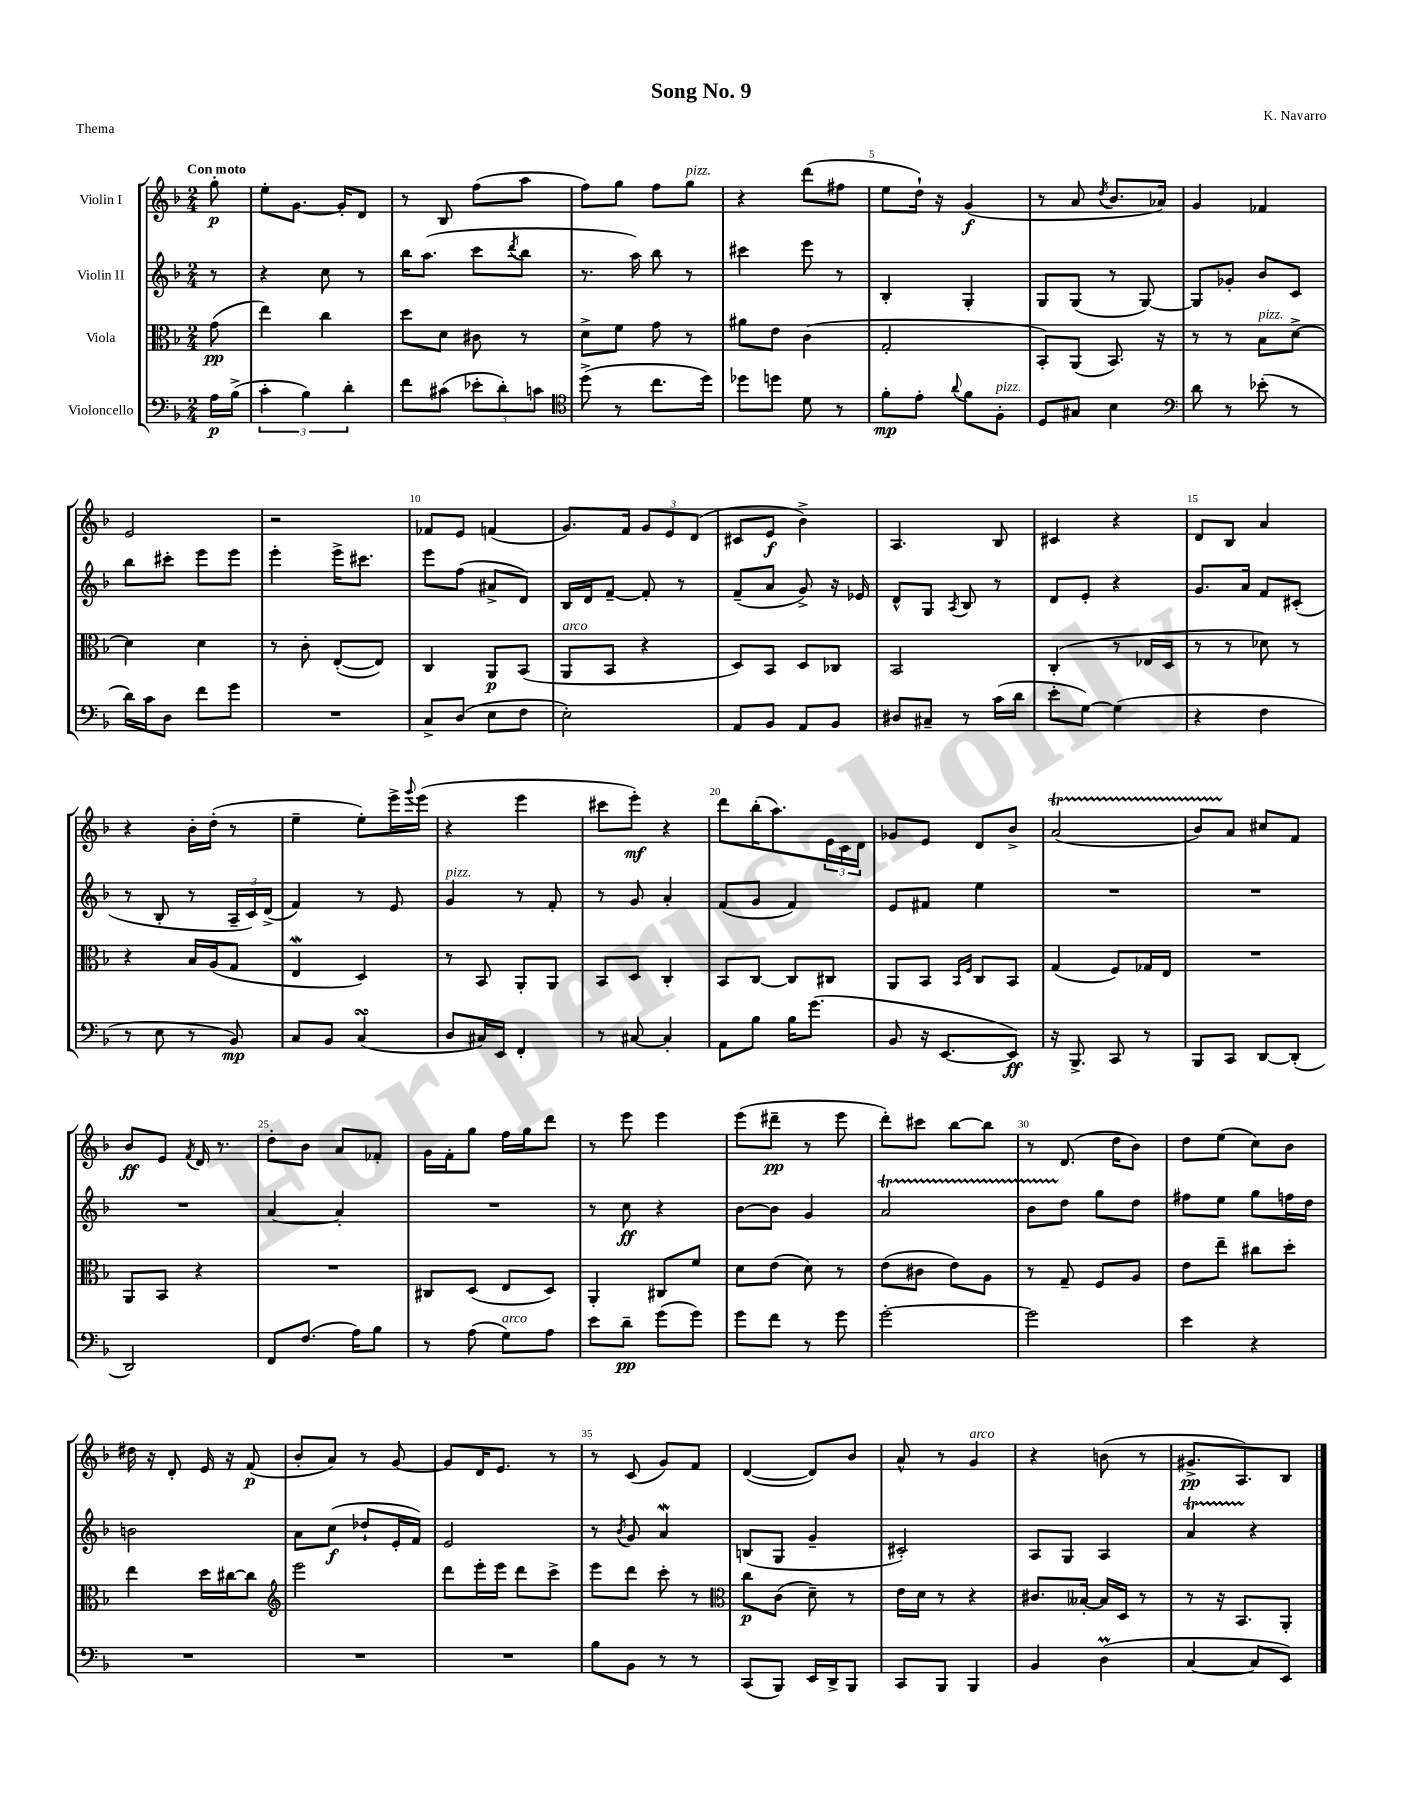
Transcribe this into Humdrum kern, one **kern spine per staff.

**kern	**dynam	**kern	**dynam	**kern	**dynam	**kern	**dynam
*part4	*part4	*part3	*part3	*part2	*part2	*part1	*part1
*staff4	*staff4	*staff3	*staff3	*staff2	*staff2	*staff1	*staff1
*I"Violoncello	*	*I"Viola	*	*I"Violin II	*	*I"Violin I	*
*clefF4	*	*clefC3	*	*clefG2	*	*clefG2	*
*k[b-]	*	*k[b-]	*	*k[b-]	*	*k[b-]	*
*M2/4	*	*M2/4	*	*M2/4	*	*M2/4	*
=	=	=	=	=	=	=	=
!	!	!	!	!	!	!LO:TX:a:B:t=Con moto	!
16A\LL	p	(8g\	pp	8r	.	8gg'\	p
(16B-^\JJ	.	.	.	.	.	.	.
=1	=1	=1	=1	=1	=1	=1	=1
6c'\	.	4ee\)	.	4r	.	8ee'\L	.
.	.	.	.	.	.	[8.g\J	.
6B-\)	.	.	.	.	.	.	.
.	.	4cc\	.	8cc\	.	.	.
.	.	.	.	.	.	16g'/KL]	.
6d'\	.	.	.	.	.	.	.
.	.	.	.	8r	.	8d/J	.
=2	=2	=2	=2	=2	=2	=2	=2
8f\L	.	8dd\L	.	16bb-\KL	.	8r	.
.	.	.	.	(8.aa\J	.	.	.
(8c#X\J	.	8d\J	.	.	.	8B-/	.
12e-X'\L	.	8c#X\	.	8ccc\L	.	(8ff\L	.
12d'\)	.	.	.	.	.	.	.
.	.	.	.	8qddd/	.	.	.
.	.	8r	.	8bb-\J	.	8aa\J	.
12cn\J	.	.	.	.	.	.	.
=3	=3	=3	=3	=3	=3	=3	=3
*clefC4	*	*	*	*	*	*	*
(8dd^\	.	8d^\L	.	8.r	.	8ff\L)	.
8r	.	8f\J	.	.	.	8gg\J	.
.	.	.	.	16aa\)	.	.	.
8.cc\L	.	8g\	.	8bb-\	.	8ff\L	.
!	!	!	!	!	!	!LO:TX:a:i:t=pizz.	!
.	.	8r	.	8r	.	8gg\J	.
16dd\Jk)	.	.	.	.	.	.	.
=4	=4	=4	=4	=4	=4	=4	=4
8dd-X\L	.	8a#X\L	.	4ccc#X\	.	4r	.
8ddn\J	.	8e\J	.	.	.	.	.
8d\	.	(4c\	.	8eee\	.	(8ddd\L	.
8r	.	.	.	8r	.	8ff#X\J	.
=5	=5	=5	=5	=5	=5	=5	=5
8f'\L	mp	2G'/	.	4B-'/	.	8ee\L	.
8e'\J	.	.	.	.	.	16dd`\Jk)	.
.	.	.	.	.	.	16r	.
8qqa/	.	.	.	.	.	.	.
8f\L	.	.	.	4G'/	.	(4g/	f
!LO:TX:a:i:t=pizz.	!	!	!	!	!	!	!
8F'\J	.	.	.	.	.	.	.
=6	=6	=6	=6	=6	=6	=6	=6
8D/L	.	8BB-'/L)	.	8G/L	.	8r	.
8G#X/J	.	(8AA/J	.	(8G/J	.	8a/	.
.	.	.	.	.	.	8qdd/	.
4B-\	.	8.BB-/)	.	8r	.	8.b-/L	.
.	.	.	.	[8G/)	.	.	.
.	.	16r	.	.	.	16a-X/Jk)	.
=7	=7	=7	=7	=7	=7	=7	=7
*clefF4	*	*	*	*	*	*	*
8d\	.	8r	.	8G/L]	.	4g/	.
8r	.	8r	.	8g-X'/J	.	.	.
!	!	!LO:TX:a:i:t=pizz.	!	!	!	!	!
(8e-X'\	.	8B-\L	.	8b-/L	.	4f-X/	.
8r	.	[8d^\J	.	8c/J	.	.	.
!!LO:LB:g=z
=8	=8	=8	=8	=8	=8	=8	=8
16d\LL)	.	4d\]	.	8bb-\L	.	2e/	.
16c\J	.	.	.	.	.	.	.
8D\J	.	.	.	8ccc#X'\J	.	.	.
8f\L	.	4d\	.	8eee\L	.	.	.
8g\J	.	.	.	8eee\J	.	.	.
=9	=9	=9	=9	=9	=9	=9	=9
2r	.	8r	.	4eee'\	.	2r	.
.	.	8c'\	.	.	.	.	.
.	.	([8E'/L	.	16eee^\KL	.	.	.
.	.	.	.	8.ccc#X\J	.	.	.
.	.	8E/J])	.	.	.	.	.
=10	=10	=10	=10	=10	=10	=10	=10
8C^/L	.	4C/	.	8eee\L	.	8f-X/L	.
(8D/J	.	.	.	(8ff\J	.	8e/J	.
8E\L	.	8AA/L	p	8a#X^/L	.	(4fn/	.
8F\J	.	(8BB-/J	.	8d/J)	.	.	.
=11	=11	=11	=11	=11	=11	=11	=11
!	!	!LO:TX:a:i:t=arco	!	!	!	!	!
2E'\)	.	8AA/L	.	16B-/LL	.	8.g/L)	.
.	.	.	.	16d/J	.	.	.
.	.	8BB-/J	.	[8f~/J	.	.	.
.	.	.	.	.	.	16f/Jk	.
.	.	4r	.	8f'/]	.	12g/L	.
.	.	.	.	.	.	12e/	.
.	.	.	.	8r	.	.	.
.	.	.	.	.	.	(12d/J	.
=12	=12	=12	=12	=12	=12	=12	=12
8AA/L	.	8D/L)	.	(8f~/L	.	8c#X/L	.
8BB-/J	.	8BB-/J	.	8a/J	.	8e/J	f
8AA/L	.	8D/L	.	8g^/)	.	4b-^\)	.
8BB-/J	.	8C-X/J	.	16r	.	.	.
.	.	.	.	16e-X/	.	.	.
=13	=13	=13	=13	=13	=13	=13	=13
8D#X/L	.	2BB-/	.	8d^^/L	.	4.A/	.
8C#X~/J	.	.	.	8G/J	.	.	.
.	.	.	.	8qA/	.	.	.
8r	.	.	.	8B-/	.	.	.
(16c\LL	.	.	.	8r	.	8B-/	.
16d\JJ	.	.	.	.	.	.	.
=14	=14	=14	=14	=14	=14	=14	=14
8e'\L	.	(4C'/	.	8d/L	.	4c#X/	.
[8G\J)	.	.	.	8e'/J	.	.	.
(4G\]	.	8r	.	4r	.	4r	.
.	.	16E-X/LL	.	.	.	.	.
.	.	16D/JJ	.	.	.	.	.
=15	=15	=15	=15	=15	=15	=15	=15
4r	.	8r	.	8.g/L	.	8d/L	.
.	.	8r	.	.	.	8B-/J	.
.	.	.	.	16a/Jk	.	.	.
4F\	.	8d-X\)	.	8f/L	.	4a/	.
.	.	8r	.	(8c#X'/J	.	.	.
!!LO:LB:g=z
=16	=16	=16	=16	=16	=16	=16	=16
8r	.	4r	.	8r	.	4r	.
8E\	.	.	.	8B-'/	.	.	.
8r	.	16B-/LL	.	8r	.	16b-'\LL	.
.	.	(16A/J	.	.	.	(16dd'\JJ	.
8BB-/)	mp	8G/J	.	24A~/LL	.	8r	.
.	.	.	.	24c/)	.	.	.
.	.	.	.	(24d^/JJ	.	.	.
=17	=17	=17	=17	=17	=17	=17	=17
8C/L	.	4EW/	.	4f/)	.	4ee~\	.
8BB-/J	.	.	.	.	.	.	.
(4CsSSS/	.	4D/)	.	8r	.	8ee'\L)	.
.	.	.	.	8e/	.	16eee^\L	.
.	.	.	.	.	.	8qqggg/	.
.	.	.	.	.	.	(16eee\JJ	.
=18	=18	=18	=18	=18	=18	=18	=18
!	!	!	!	!LO:TX:a:i:t=pizz.	!	!	!
8D/L	.	8r	.	4g/	.	4r	.
16C#X/L)	.	8BB-/	.	.	.	.	.
16EE/JJ	.	.	.	.	.	.	.
4FF'/	.	8AA'/L	.	8r	.	4eee\	.
.	.	8AA/J	.	8f'/	.	.	.
=19	=19	=19	=19	=19	=19	=19	=19
8r	.	8BB-/L	.	8r	.	8ccc#X\L	.
[8C#X/	.	8D/J	.	8g/	.	8eee'\J)	mf
4C#'/]	.	4C'/	.	4a'/	.	4r	.
=20	=20	=20	=20	=20	=20	=20	=20
8AA\L	.	8BB-/L	.	(8f/L	.	8ddd\L	.
8B-\J	.	[8C/J	.	8g/J	.	(16bb-'\K	.
.	.	.	.	.	.	8.aa\)	.
16B-\KL	.	8C/L]	.	4f/)	.	.	.
(8.g\J	.	.	.	.	.	.	.
.	.	8C#X/J	.	.	.	24e\L	.
.	.	.	.	.	.	24c\	.
.	.	.	.	.	.	24d\JJ	.
=21	=21	=21	=21	=21	=21	=21	=21
8BB-/	.	8AA/L	.	8e/L	.	8g-X/L	.
16r	.	8BB-/J	.	8f#X/J	.	8e/J	.
[8.EE/L	.	.	.	.	.	.	.
.	.	16qqBB-/LL	.	.	.	.	.
.	.	16qqF/JJ	.	.	.	.	.
.	.	8C/L	.	4ee\	.	8d/L	.
8EE/J])	ff	8BB-/J	.	.	.	8b-^/J	.
=22	=22	=22	=22	=22	=22	=22	=22
16r	.	(4G/	.	2r	.	(2at/	.
8.BBB-^/	.	.	.	.	.	.	.
8CC/	.	8F/L)	.	.	.	.	.
8r	.	16G-X/L	.	.	.	.	.
.	.	16E/JJ	.	.	.	.	.
=23	=23	=23	=23	=23	=23	=23	=23
8BBB-/L	.	2r	.	2r	.	8b-TTT/L)	.
8CC/J	.	.	.	.	.	8a/J	.
[8DD/L	.	.	.	.	.	8cc#X/L	.
(8DD'/J]	.	.	.	.	.	8f/J	.
!!LO:LB:g=z
=24	=24	=24	=24	=24	=24	=24	=24
2DD/)	.	8AA/L	.	2r	.	8b-/L	ff
.	.	8BB-/J	.	.	.	8e/J	.
.	.	.	.	.	.	8qf/	.
.	.	4r	.	.	.	16d/	.
.	.	.	.	.	.	8.r	.
=25	=25	=25	=25	=25	=25	=25	=25
8FF/L	.	2r	.	[4a/	.	8dd'\L	.
(8.F/J	.	.	.	.	.	8b-\J	.
.	.	.	.	4a'/]	.	8a/L	.
16A\KL)	.	.	.	.	.	.	.
8B-\J	.	.	.	.	.	8f-X'/J	.
=26	=26	=26	=26	=26	=26	=26	=26
8r	.	8C#X/L	.	2r	.	16g\LL	.
.	.	.	.	.	.	16f'\J	.
(8A\	.	(8D/J	.	.	.	8gg\J	.
!LO:TX:a:i:t=arco	!	!	!	!	!	!	!
8G\L)	.	8E/L	.	.	.	16ff\LL	.
.	.	.	.	.	.	16gg\J	.
8A\J	.	8D/J)	.	.	.	8ddd\J	.
=27	=27	=27	=27	=27	=27	=27	=27
8e\L	.	4AA'/	.	8r	.	8r	.
8d~\J	pp	.	.	8cc\	ff	8eee\	.
(8g\L	.	8C#X/L	.	4r	.	4eee\	.
8g\J)	.	8f/J	.	.	.	.	.
=28	=28	=28	=28	=28	=28	=28	=28
8g\L	.	8d\L	.	[8b-\L	.	(8eee\L	.
8f\J	.	(8e\J	.	8b-\J]	.	8ddd#X~\J	pp
8r	.	8d\)	.	4g/	.	8r	.
8g\	.	8r	.	.	.	8eee\	.
=29	=29	=29	=29	=29	=29	=29	=29
[2g'\	.	(8e\L	.	2at/	.	8ddd'\L)	.
.	.	8c#X\J	.	.	.	8ccc#X\J	.
.	.	8e\L)	.	.	.	[8bb-\L	.
.	.	8A\J	.	.	.	8bb-\J]	.
=30	=30	=30	=30	=30	=30	=30	=30
2g\]	.	8r	.	8b-TTT\L	.	8r	.
.	.	8G~/	.	8dd\J	.	(8.d/	.
.	.	8F/L	.	8gg\L	.	.	.
.	.	.	.	.	.	16dd\KL	.
.	.	8A/J	.	8dd\J	.	8b-\J)	.
=31	=31	=31	=31	=31	=31	=31	=31
4e\	.	8e\L	.	8ff#X\L	.	8dd\L	.
.	.	8ee~\J	.	8ee\J	.	(8ee\J	.
4r	.	8cc#X\L	.	8gg\L	.	8cc\L)	.
.	.	8dd'\J	.	16ffn\L	.	8b-\J	.
.	.	.	.	16dd\JJ	.	.	.
!!LO:LB:g=z
=32	=32	=32	=32	=32	=32	=32	=32
2r	.	4ee\	.	2bn\	.	16dd#X\	.
.	.	.	.	.	.	16r	.
.	.	.	.	.	.	8d'/	.
.	.	16dd\LL	.	.	.	16e/	.
.	.	[16cc#X\J	.	.	.	16r	.
.	.	8cc#\J]	.	.	.	(8f/	p
=33	=33	=33	=33	=33	=33	=33	=33
*	*	*clefG2	*	*	*	*	*
2r	.	2eee\	.	8a\L	.	8b-'/L	.
.	.	.	.	(8cc\J	f	8a/J)	.
.	.	.	.	8dd-X`/L	.	8r	.
.	.	.	.	16e'/L	.	[8g/	.
.	.	.	.	16f/JJ)	.	.	.
=34	=34	=34	=34	=34	=34	=34	=34
2r	.	8ddd\L	.	2e/	.	8g/L]	.
.	.	16eee'\L	.	.	.	16d/K	.
.	.	16eee\JJ	.	.	.	8.e/J	.
.	.	8ddd\L	.	.	.	.	.
.	.	8ccc^\J	.	.	.	8r	.
=35	=35	=35	=35	=35	=35	=35	=35
8B-\L	.	8eee\L	.	8r	.	8r	.
.	.	.	.	8qb-/	.	.	.
8BB-\J	.	8ddd\J	.	8g/	.	(8c/	.
8r	.	8ccc'\	.	4aW/	.	8g/L)	.
8r	.	8r	.	.	.	8f/J	.
=36	=36	=36	=36	=36	=36	=36	=36
*	*	*clefC3	*	*	*	*	*
(8CC/L	.	8cc\L	p	(8Bn/L	.	([4d/	.
8BBB-/J)	.	(8c\J	.	8G/J	.	.	.
16EE/LL	.	8d~\)	.	4g~/	.	8d/L])	.
16DD^/J	.	.	.	.	.	.	.
8BBB-/J	.	8r	.	.	.	8b-/J	.
=37	=37	=37	=37	=37	=37	=37	=37
8CC/L	.	16e\LL	.	2c#X'/)	.	8a^^/	.
.	.	16d\JJ	.	.	.	.	.
8BBB-/J	.	8r	.	.	.	8r	.
!	!	!	!	!	!	!LO:TX:a:i:t=arco	!
4BBB-/	.	4r	.	.	.	4g/	.
=38	=38	=38	=38	=38	=38	=38	=38
4BB-/	.	8.c#X/L	.	8A/L	.	4r	.
.	.	.	.	8G/J	.	.	.
.	.	[16B--X'/Jk	.	.	.	.	.
(4DM\	.	16B--/LL]	.	4A/	.	(8bn\	.
.	.	16D/JJ	.	.	.	.	.
.	.	8r	.	.	.	8r	.
=39	=39	=39	=39	=39	=39	=39	=39
[4C/	.	8r	.	4at/	.	8.g#X^/L	pp
.	.	16r	.	.	.	.	.
.	.	8.BB-/L	.	.	.	8.A/)	.
8C/L]	.	.	.	4r	.	.	.
8EE/J)	.	8AA'/J	.	.	.	8B-/J	.
==	==	==	==	==	==	==	==
*-	*-	*-	*-	*-	*-	*-	*-
